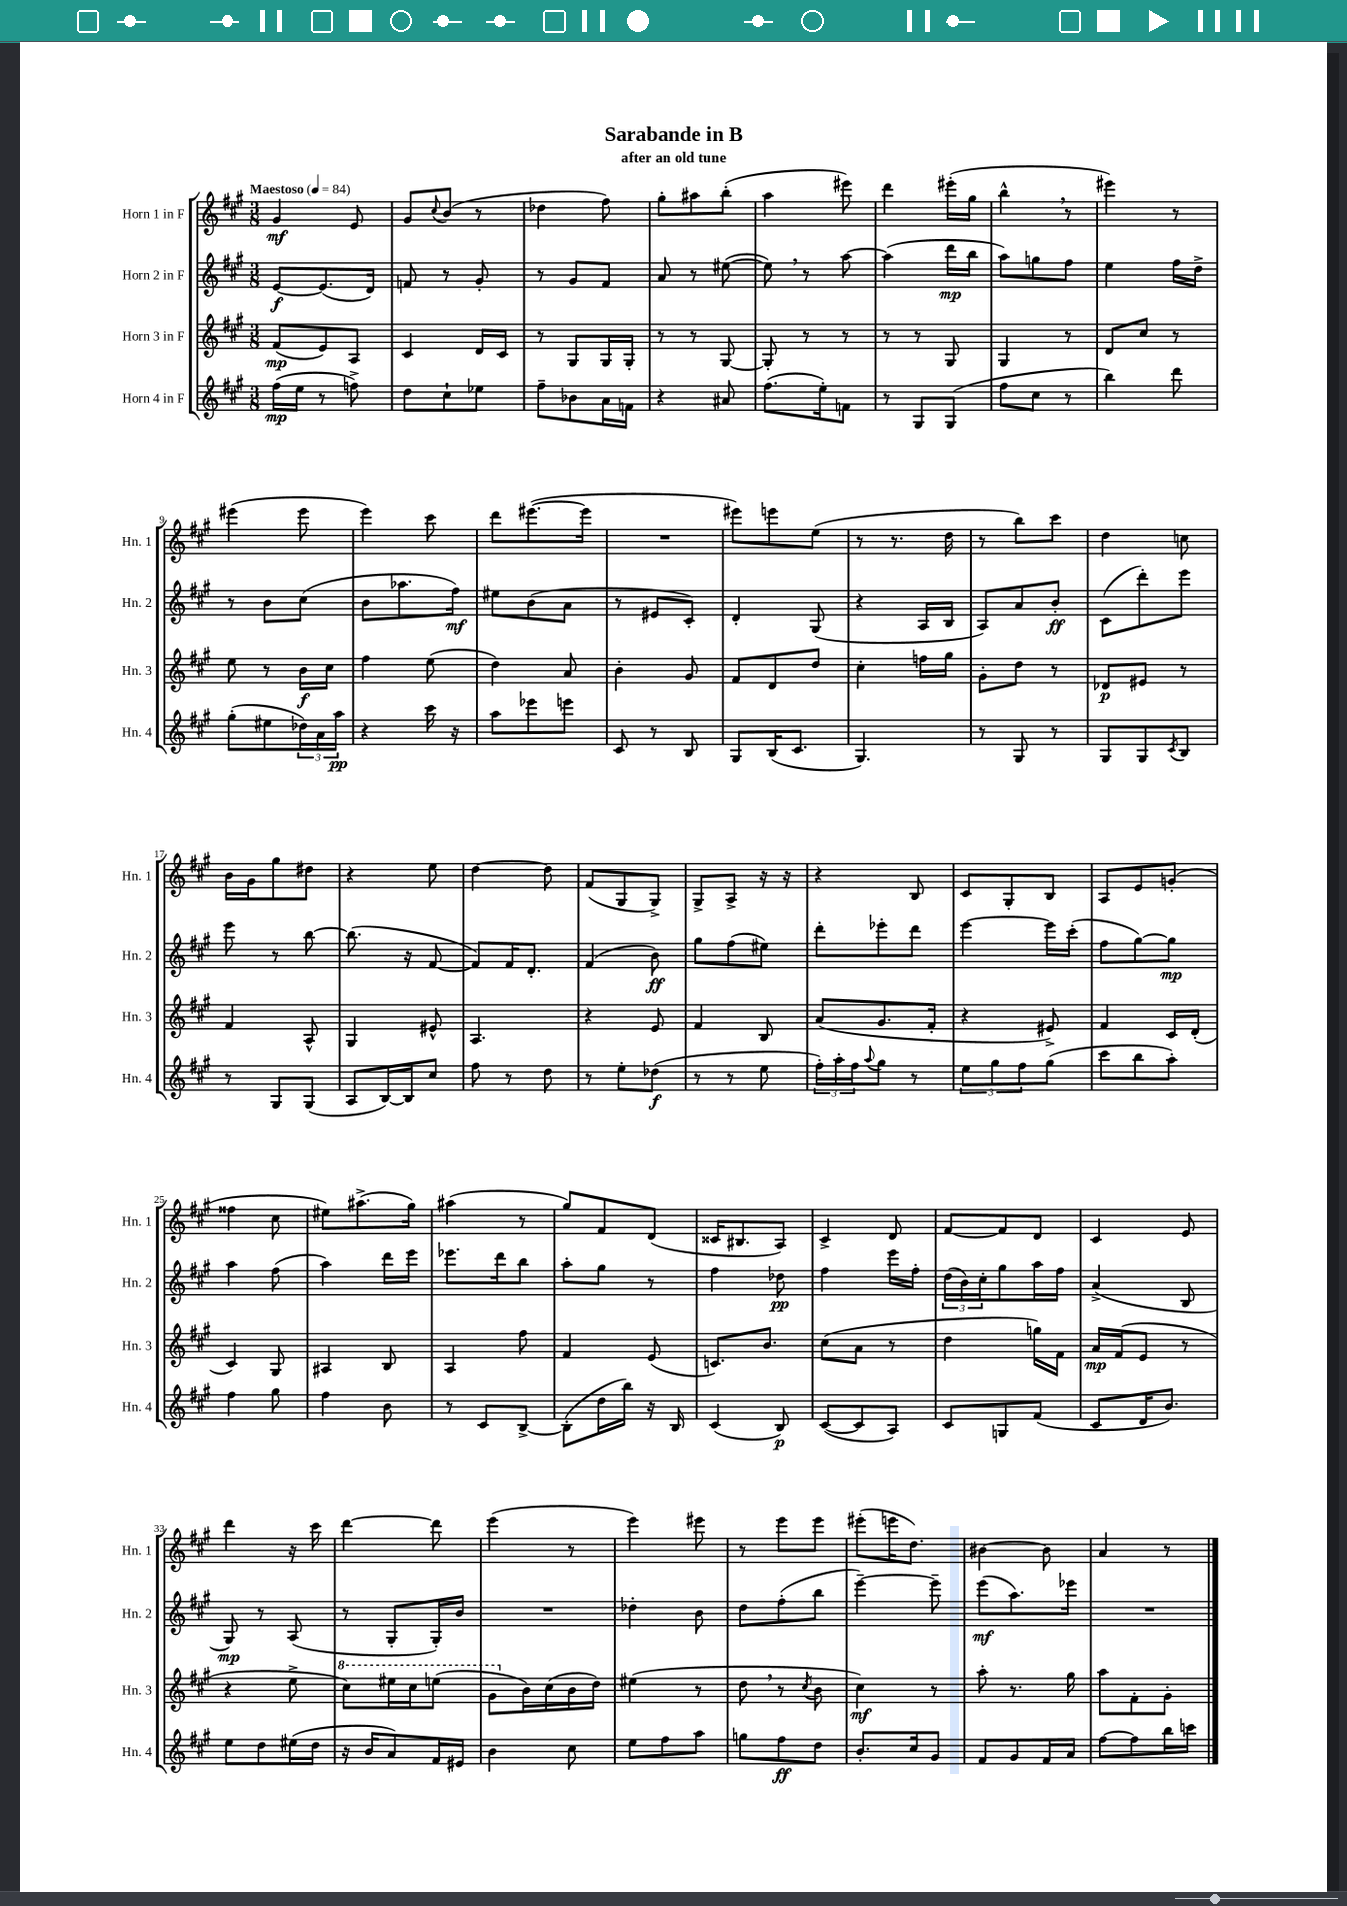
\header { title = "Sarabande in B" subtitle = "after an old tune" }
<<
\new StaffGroup <<
\new Staff = "s0" \with { instrumentName = "Horn 1 in F" shortInstrumentName = "Hn. 1" } {
    \clef treble \key a \major \numericTimeSignature \time 3/8 \tempo "Maestoso" 4 = 84
    gis'4\mf e'8 |
    gis'8 \appoggiatura { cis''8 } b'8( r8 |
    des''4 fis''8) |
    gis''8-. ais''8 b''8-.( |
    a''4 eis'''8) |
    d'''4 eis'''16-.( gis''16 |
    b''4-^ \breathe r8 |
    eis'''4) r8 |
    eis'''4( eis'''8 |
    e'''4) cis'''8 |
    d'''8 eis'''8.~( eis'''16 |
    R4. |
    eis'''8) e'''8 e''8( |
    r8 r8. d''16 |
    r8 b''8) cis'''8 |
    d''4 c''8 |
    b'16 gis'16 gis''8 dis''8 |
    r4 e''8 |
    d''4~ d''8 |
    fis'8( gis8 gis8->) |
    gis8-> a8-> r16 r16 |
    r4 b8 |
    cis'8 gis8-. b8 |
    a8 e'8 g'8-.( |
    fisis''4 cis''8 |
    eis''8) ais''8.->( gis''16) |
    ais''4( r8 |
    gis''8) fis'8 d'8( |
    cisis'16 bis8. a8) |
    cis'4-> d'8 |
    fis'8~ fis'8 d'8 |
    cis'4 e'8 |
    d'''4 r16 cis'''16 |
    d'''4~ d'''8 |
    e'''4( r8 |
    e'''4) eis'''8 |
    r8 e'''8 e'''8 |
    eis'''8-.( e'''16 d''8.) |
    bis'4~ bis'8 |
    a'4 r8 \bar "|." |
}
\new Staff = "s1" \with { instrumentName = "Horn 2 in F" shortInstrumentName = "Hn. 2" } {
    \clef treble \key a \major \numericTimeSignature \time 3/8
    e'8~\f e'8.( d'16) |
    f'8 r8 gis'8-. |
    r8 gis'8 fis'8 |
    a'8 r8 eis''8~( |
    eis''8) \breathe r8 a''8~ |
    a''4( d'''16\mp b''16 |
    a''8) g''8 fis''8 |
    e''4 fis''16 d''16-> |
    r8 b'8 cis''8( |
    b'8 aes''8. fis''16\mf) |
    eis''8 b'8( a'8 |
    r8 eis'8 cis'8-.) |
    d'4-. gis8( |
    r4 a16 b16 |
    a8) a'8 b'8-.\ff |
    cis'8( d'''8-.) e'''8 |
    e'''8 r8 b''8~ |
    b''8.( r16 fis'8~ |
    fis'8) fis'16 d'8.-. |
    fis'4( b'8\ff) |
    gis''8 fis''8( eis''8) |
    d'''8-. ees'''8-. d'''8 |
    e'''4~ e'''16 cis'''16-.( |
    fis''8 gis''8~) gis''8\mp |
    a''4 fis''8( |
    a''4) d'''16 e'''16 |
    ees'''8. d'''16 b''8 |
    a''8-. gis''8 r8 |
    fis''4 des''8\pp |
    fis''4 e'''16 fis''16-. |
    \tuplet 3/2 { d''16( b'16) cis''16-. } gis''8 a''16 fis''16 |
    a'4->( b8 |
    gis8\mp) r8 a8( |
    r8 gis8-. gis16-.) b'16 |
    R4. |
    des''4-. b'8 |
    d''8 fis''8-.( b''8 |
    e'''4~--) e'''8-- |
    e'''8\mf( a''8.) ees'''16 |
    R4. \bar "|." |
}
\new Staff = "s2" \with { instrumentName = "Horn 3 in F" shortInstrumentName = "Hn. 3" } {
    \clef treble \key a \major \numericTimeSignature \time 3/8
    fis'8\mp( e'8) a8 |
    cis'4 d'16 cis'16 |
    r8 gis8 gis16 gis16-. |
    r8 r8 gis8~ |
    gis8-. r8 r8 |
    r8 r8 gis8 |
    gis4 r8 |
    d'8 cis''8 r8 |
    e''8 r8 b'16\f cis''16 |
    fis''4 e''8( |
    d''4) a'8 |
    b'4-. gis'8 |
    fis'8 d'8 d''8 |
    cis''4-. f''16 gis''16 |
    gis'8-. d''8 r8 |
    des'8\p eis'8 r8 |
    fis'4 a8-^ |
    gis4 eis'8-^ |
    a4. |
    r4 e'8 |
    fis'4 b8 |
    a'8( gis'8. fis'16-. |
    r4 eis'8->) |
    fis'4 cis'16 d'16-.( |
    cis'4) gis8 |
    ais4 b8 |
    a4 fis''8 |
    fis'4 e'8( |
    c'8.) b'8. |
    cis''8( a'8 r8 |
    d''4 g''16) fis'16 |
    a'16\mp fis'16( e'8 r8 |
    r4 e''8-> |
    \ottava #1 cis'''8) eis'''16 cis'''16 e'''8( |
    gis''8 \ottava #0 b'16) cis''16( b'16 d''16) |
    eis''4( r8 |
    d''8 \breathe r8 \acciaccatura { cis''8 } b'8 |
    cis''4\mf) r8 |
    a''8-. r8. gis''16 |
    a''8 fis'8-. gis'8-. \bar "|." |
}
\new Staff = "s3" \with { instrumentName = "Horn 4 in F" shortInstrumentName = "Hn. 4" } {
    \clef treble \key a \major \numericTimeSignature \time 3/8
    fis''16\mp( e''16 r8 f''8->) |
    d''8 cis''8-! ees''8 |
    fis''8-- bes'8 a'16 f'16 |
    r4 ais'8 |
    fis''8.( e''16-.) f'8 |
    r8 gis8 gis8( |
    fis''8 cis''8 r8 |
    b''4) d'''8 |
    gis''8-.( eis''8 \tuplet 3/2 { des''16) a'16 a''16\pp } |
    r4 cis'''16 r16 |
    a''8 ees'''8 e'''8 |
    cis'8 r8 b8 |
    gis8 b16( cis'8. |
    gis4.) |
    r8 gis8 r8 |
    gis8 gis8 \acciaccatura { cis'8 } b8 |
    r8 gis8 gis8( |
    a8 b16~) b16 cis''8 |
    fis''8 r8 d''8 |
    r8 e''8-. des''8\f( |
    r8 r8 e''8 |
    \tuplet 3/2 { fis''16-.) a''16-. fis''16 } \appoggiatura { a''8 } gis''8 r8 |
    \tuplet 3/2 { e''8 gis''8 fis''8 } gis''8( |
    cis'''8 b''8 a''8-.) |
    fis''4 gis''8 |
    fis''4 b'8 |
    r8 cis'8 b8~-> |
    b8-.( d''16 b''16) r16 b16 |
    cis'4( b8\p) |
    cis'8~( cis'8 a8) |
    cis'8 g8 fis'8( |
    cis'8 d'16 b'8.) |
    e''8 d''8 eis''16( d''16 |
    r16 b'16 a'8) fis'16 eis'16 |
    b'4 cis''8 |
    e''8 fis''8 a''8 |
    g''8 fis''8\ff d''8 |
    b'8.-. cis''16 gis'8 |
    fis'8 gis'8 fis'16 a'16 |
    fis''8~ fis''8 b''16 c'''16 \bar "|." |
}
>>
>>
